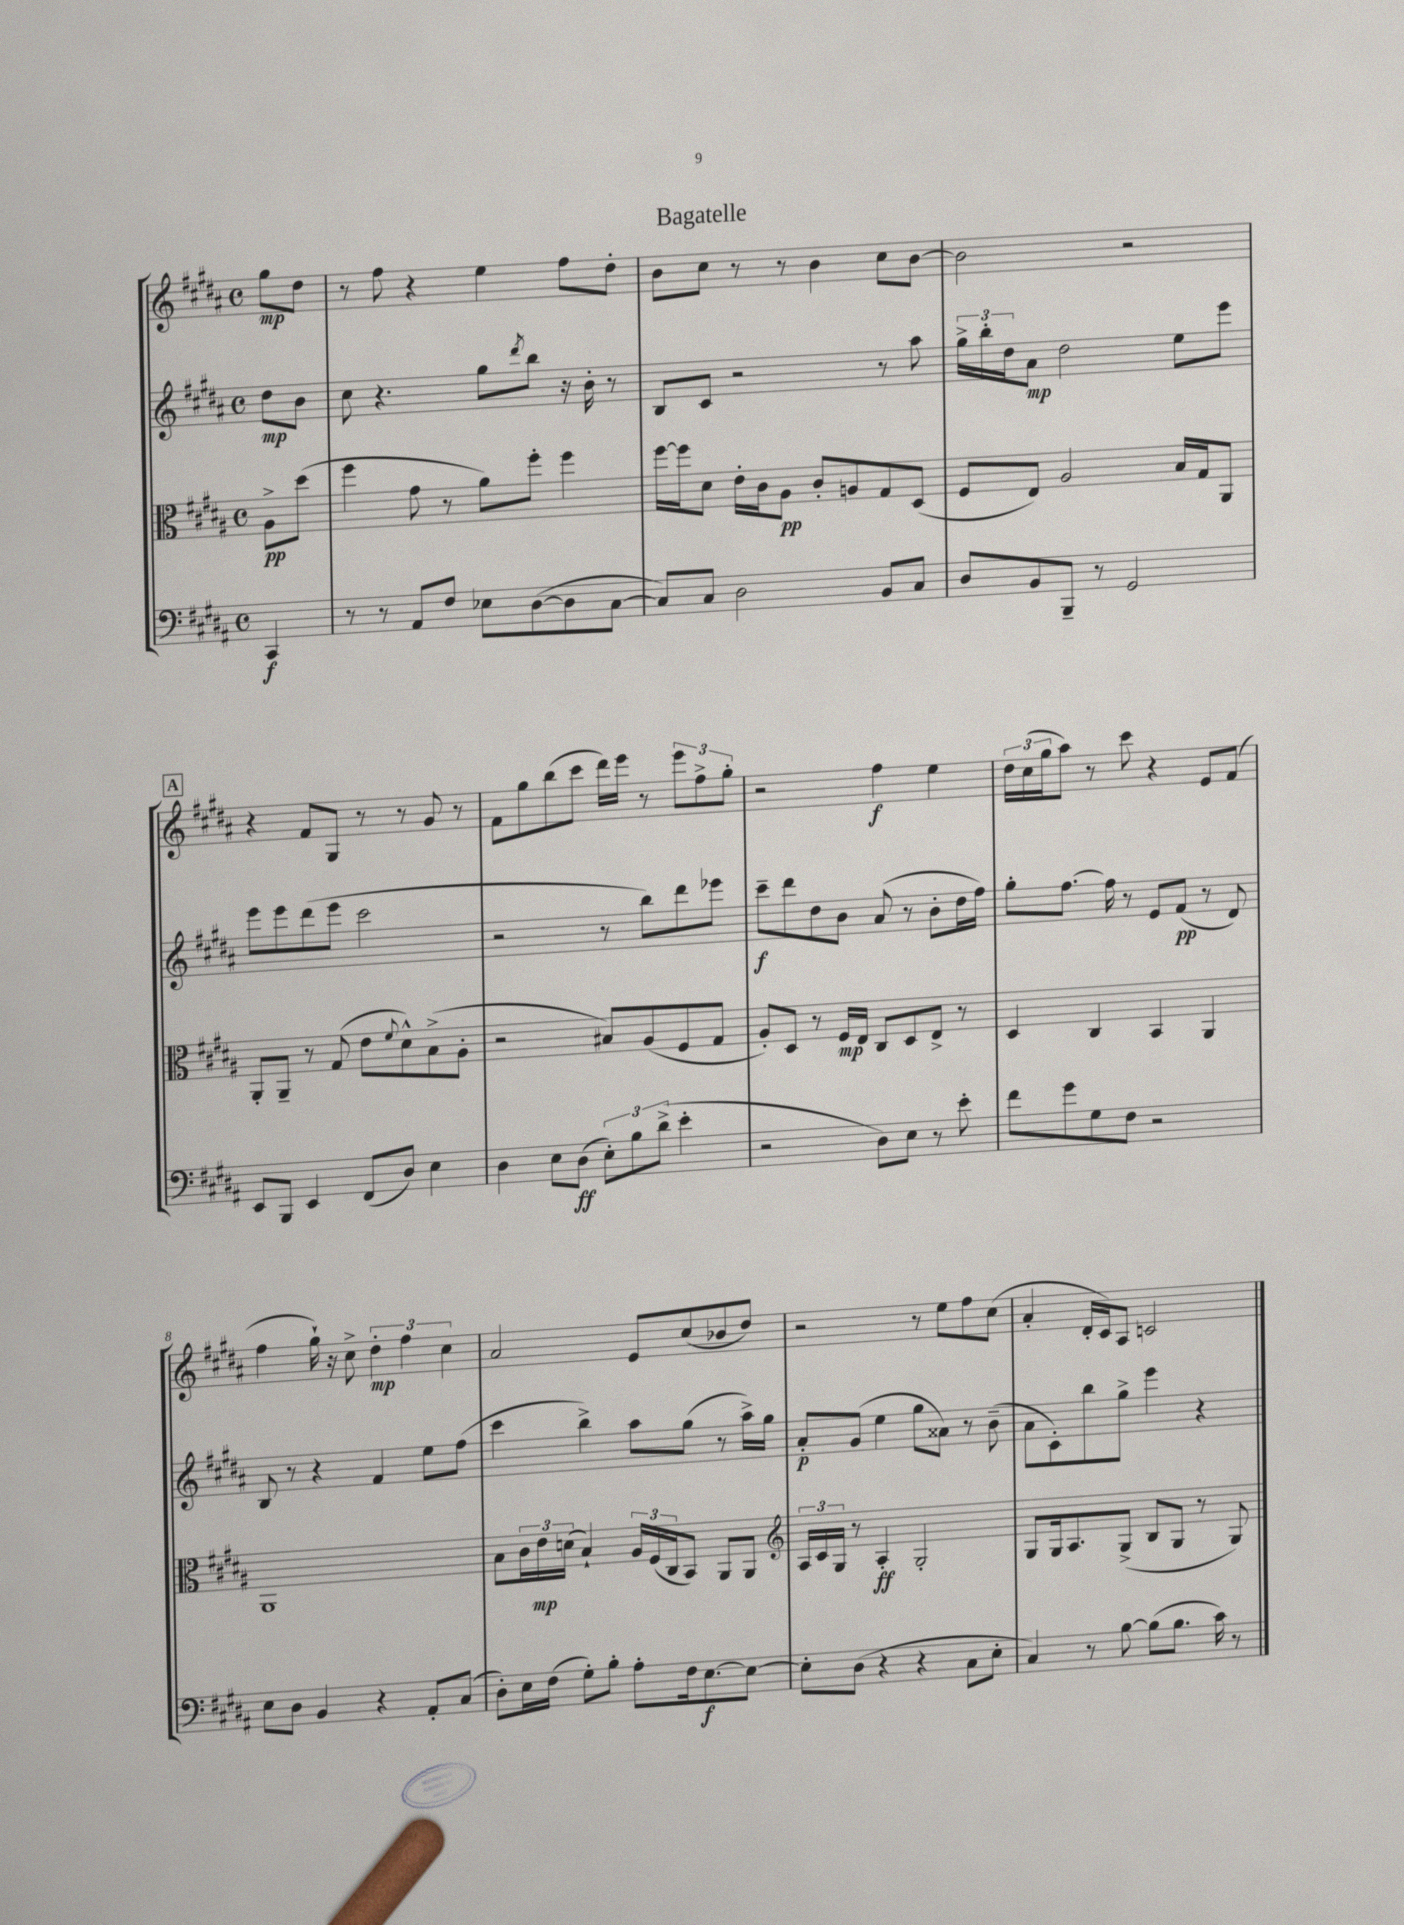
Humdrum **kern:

**kern	**kern	**kern	**kern
*staff4	*staff3	*staff2	*staff1
*clefF4	*clefC3	*clefG2	*clefG2
*k[f#c#g#d#a#]	*k[f#c#g#d#a#]	*k[f#c#g#d#a#]	*k[f#c#g#d#a#]
*M4/4	*M4/4	*M4/4	*M4/4
*met(c)	*met(c)	*met(c)	*met(c)
4CC#	8A#^	8dd#	8gg#
.	(8dd#	8b	8dd#
=	=	=	=
8r	4ff#	8cc#	8r
8r	.	4.r	8ff#
8AA#	8g#	.	4r
8F#	8r	.	.
8E-	8a#)	8gg#	4ee
.	.	8qddd#	.
([8D#	8ff#'	8bb	.
8D#]	4ff#	16r	8ff#
.	.	16b'	.
[8C#	.	8r	8dd#'
=	=	=	=
8C#])	[16ff#	8B	8b
.	16ff#]	.	.
8C#	8d#	8c#	8cc#
2D#	16e'	2r	8r
.	16c#	.	.
.	8A#	.	8r
.	8c#'	.	4b
.	8A	.	.
8BB	8G#	8r	8cc#
8C#	(8D#	8aa#	[8b
=	=	=	=
8D#	8F#	24gg#^	2b]
.	.	24bb'	.
.	.	24dd#	.
8BB	8E)	8a#	.
8BBB~	2A#	2dd#	.
8r	.	.	.
2GG#	.	.	2r
.	16B	8ee	.
.	16G#	.	.
.	8AA#	8eee	.
=	=	=	=
8EE	8AA#'	8eee	4r
8BBB	8AA#~	8eee	.
4EE	8r	(8ddd#	8f#
.	(8G#	8eee	8G#
(8FF#	8e	2ccc#	8r
.	8qqf#	.	.
8D#)	8d#^^)	.	8r
4E	(8B^	.	8g#
.	8A#'	.	8r
=	=	=	=
4D#	2r	2r	8f#
.	.	.	8gg#
8E	.	.	(8bb
(8D#	.	.	8ccc#
12E')	8B#)	8r	16ddd#)
.	.	.	16eee
12B	.	.	.
.	(8A#	8bb)	8r
(12d#^	.	.	.
4e'	8F#	8ddd#	12eee
.	.	.	12ff#^
.	8G#	8eee-	.
.	.	.	12gg#'
=	=	=	=
2r	8A#')	8ccc#~	2r
.	8D#	8ddd#	.
.	8r	8dd#	.
.	16F#	8b	.
.	16E	.	.
8D#)	8C#	(8a#	4ff#
8E	8D#	8r	.
8r	8E^	8b'	4ee
8e'	8r	16dd#	.
.	.	16ff#)	.
=	=	=	=
8f#	4D#	8gg#'	24dd#
.	.	.	(24cc#
.	.	.	24gg#
8g#	.	[8.ff#	8aa#)
8G#	4C#	.	8r
.	.	16ff#]	.
8F#	.	8r	8ccc#
2r	4BB	8e	4r
.	.	(8f#	.
.	4AA#	8r	8e
.	.	8d#)	(8f#
=	=	=	=
8E	1AA#	8B	4ff#
8D#	.	8r	.
4BB	.	4r	16gg#`)
.	.	.	16r
.	.	.	8cc#^
4r	.	4f#	6dd#'
.	.	.	6ff#
8AA#'	.	8ee	.
.	.	.	6cc#
(8C#	.	(8ff#	.
=	=	=	=
8D#')	8B	4ccc#	2a#
16E	24c#	.	.
.	24e	.	.
(16F#	.	.	.
.	(24d	.	.
8G#')	4B`)	4bb^)	.
8B'	.	.	.
8A#'	24A#	8aa#	8e
.	(24F#	.	.
.	24C#	.	.
16F#	8BB)	(8gg#	(8cc#
[8.E	.	.	.
.	8AA#	8r	8b-
8E_	8AA#	16aa#^)	8dd#)
.	.	16gg#	.
=	=	=	=
*	*clefG2	*	*
8E']	24A#	8a#'	2r
.	24c#	.	.
.	24G#	.	.
(8D#	8r	(8g#	.
4r	4A#'	4ee	.
4r	2G#'	8gg#	8r
.	.	8a##)	8ee
8C#	.	8r	8ff#
8E'	.	(8b~	(8cc#
=	=	=	=
4C#)	8G#	8a#	4a#'
.	16G#	8c#')	.
.	8.A#	.	.
8r	.	8bb	16d#'
.	.	.	16c#)
[8B	(8G#^	8gg#^	8A#
(8B]	8B	4eee	2c
8.B	8G#	.	.
.	8r	4r	.
16c#)	.	.	.
8r	8G#)	.	.
==	==	==	==
*-	*-	*-	*-
